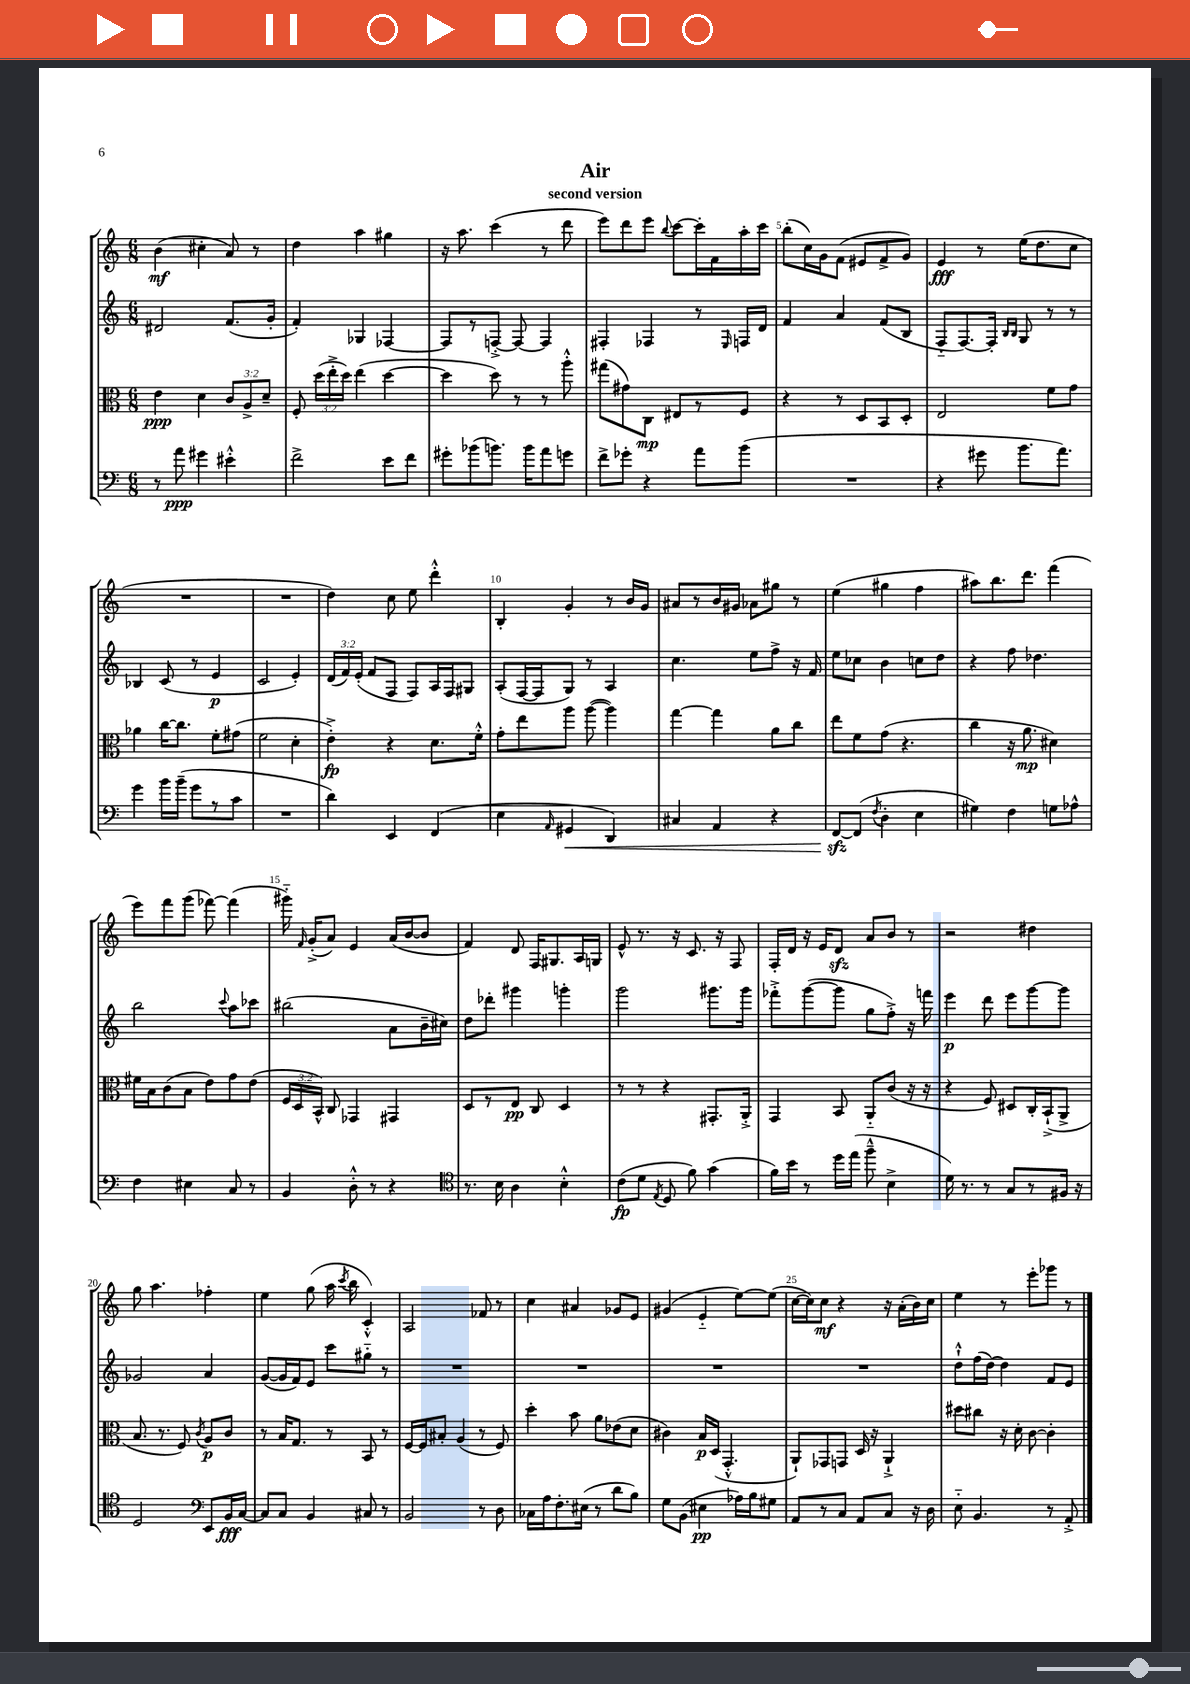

**kern	**dynam	**kern	**dynam	**kern	**dynam	**kern	**dynam
*part4	*part4	*part3	*part3	*part2	*part2	*part1	*part1
*staff4	*staff4	*staff3	*staff3	*staff2	*staff2	*staff1	*staff1
*clefF4	*	*clefC3	*	*clefG2	*	*clefG2	*
*k[]	*	*k[]	*	*k[]	*	*k[]	*
*M6/8	*	*M6/8	*	*M6/8	*	*M6/8	*
=1	=1	=1	=1	=1	=1	=1	=1
8r	.	4e\	ppp	2d#X/	.	(4b\	mf
8a\	ppp	.	.	.	.	.	.
4g#X\	.	4d\	.	.	.	4cc#X'\	.
4e#X'^^\	.	12c/L	.	(8.f/L	.	8a/)	.
.	.	12A^/	.	.	.	.	.
.	.	.	.	.	.	8r	.
.	.	12d~/J	.	.	.	.	.
.	.	.	.	16g'/Jk	.	.	.
=2	=2	=2	=2	=2	=2	=2	=2
2f^\	.	8F'/	.	4f'/)	.	4dd\	.
.	.	(24dd\LL	.	.	.	.	.
.	.	24ee'^\	.	.	.	.	.
.	.	24dd\JJ)	.	.	.	.	.
.	.	(4ee\	.	4G-X/	.	4aa\	.
8e\L	.	[4dd\	.	[4F-X/	.	4gg#X\	.
8f\J	.	.	.	.	.	.	.
=3	=3	=3	=3	=3	=3	=3	=3
8g#X'\L	.	4dd\]	.	8F-/L]	.	16r	.
.	.	.	.	.	.	8.aa\	.
(8b-X\	.	.	.	8r	.	.	.
8.bn\J)	.	8dd\)	.	[8Fn'^/J	.	(4ccc\	.
.	.	8r	.	8F/_	.	.	.
16b\KL	.	.	.	.	.	.	.
8a\	.	8r	.	4F/]	.	8r	.
8gn\J	.	8aa'^^\	.	.	.	8ddd\	.
=4	=4	=4	=4	=4	=4	=4	=4
8f^\L	.	(8gg#X\L	.	4F#X'/	.	8eee\L)	.
8g-X'\J	.	8g#X\)	.	.	.	8ddd\	.
4r	.	8C\J	mp	4F-X/	.	8eee\J	.
.	.	.	.	.	.	8qqbb/	.
.	.	8E#X/L	.	.	.	[8ccc\L	.
8a\L	.	8r	.	8r	.	16ccc'\L]	.
.	.	.	.	.	.	16f\	.
.	.	.	.	16qqE/	.	.	.
(8b\J	.	8F/J	.	16Fn/LL	.	16aa'\	.
.	.	.	.	16d/JJ	.	16ccc\JJ	.
=5	=5	=5	=5	=5	=5	=5	=5
2.r	.	4r	.	4f/	.	(8bb'\L	.
.	.	.	.	.	.	16cc\L)	.
.	.	.	.	.	.	16g\J	.
.	.	8r	.	4a/	.	(8f\J	.
.	.	8D/L	.	.	.	8e#X/L	.
.	.	8BB/	.	(8f/L	.	8f^/	.
.	.	8D'/J	.	8B/J	.	8g/J)	.
=6	=6	=6	=6	=6	=6	=6	=6
4r	.	2E/	.	8F/L	.	4e/	fff
.	.	.	.	[8.F/)	.	.	.
8g#X\	.	.	.	.	.	8r	.
.	.	.	.	16F'/Jk]	.	.	.
.	.	.	.	16qqB/LL	.	.	.
.	.	.	.	16qqB/JJ	.	.	.
8.b\L	.	.	.	8G/	.	(16ee\KL	.
.	.	.	.	.	.	8.dd\	.
.	.	8f\L	.	8r	.	.	.
8.a\J)	.	.	.	.	.	.	.
.	.	8g\J	.	8r	.	8cc\J	.
!!LO:LB:g=z
=7	=7	=7	=7	=7	=7	=7	=7
4g\	.	4a-X\	.	4B-X/	.	2.r	.
16b\LL	.	[16cc\KL	.	(8c/	.	.	.
(16b~\JJ	.	8.cc\J]	.	.	.	.	.
8g\L	.	.	.	8r	.	.	.
8r	.	8f'\L	.	4e/	p	.	.
8c\J	.	(8g#X\J	.	.	.	.	.
=8	=8	=8	=8	=8	=8	=8	=8
2.r	.	2f\	.	2c/	.	2.r	.
.	.	4d'\	.	4e'/)	.	.	.
=9	=9	=9	=9	=9	=9	=9	=9
4d\)	.	4e'^\)	fp	(24d/LL	.	4dd\)	.
.	.	.	.	24f/)	.	.	.
.	.	.	.	(24e'/JJ	.	.	.
.	.	.	.	8f/L	.	.	.
4EE/	.	4r	.	8F/J	.	8cc\	.
.	.	.	.	8F/L)	.	8ee\	.
(4FF/	.	8.d\L	.	16A/L	.	4ddd'^^\	.
.	.	.	.	16F/J	.	.	.
.	.	.	.	8G#X/J	.	.	.
.	.	16f'^^\Jk	.	.	.	.	.
=10	=10	=10	=10	=10	=10	=10	=10
4E\	.	8g'\L	.	(8A'/L	.	4B'/	.
.	.	8ee\	.	[16F/L	.	.	.
.	.	.	.	16F/J]	.	.	.
16qqAA/	.	.	.	.	.	.	.
!	!LO:HP:b	!	!	!	!	!	!
4GG#X/	<	8aa\J	.	8G/J)	.	4g'/	.
.	.	([8aa\	.	8r	.	.	.
4DD/)	.	4aa\])	.	4A/	.	8r	.
.	.	.	.	.	.	16b/LL	.
.	.	.	.	.	.	16g/JJ	.
=11	=11	=11	=11	=11	=11	=11	=11
4C#X/	.	[4gg\	.	4.cc\	.	8a#X/L	.
.	.	.	.	.	.	8r	.
4AA/	.	4gg\]	.	.	.	16b/L	.
.	.	.	.	.	.	16g#X/JJ	.
.	.	.	.	8ee\L	.	8a-X\L	.
4r	.	8a\L	.	8ff^\J	.	8gg#X\J	.
.	.	8cc\J	.	16r	.	8r	.
.	.	.	.	16f/	.	.	.
=12	=12	=12	=12	=12	=12	=12	=12
[8FFzz/L	.	8ee\L	.	8ee\L	.	(4ee\	.
(8FF/J]	[	8f\	.	8cc-X\J	.	.	.
8qF/	.	.	.	.	.	.	.
4D'\	.	(8g\J	.	4b\	.	4gg#X\	.
.	.	4.r	.	.	.	.	.
4E\	.	.	.	8ccn\L	.	4ff\	.
.	.	.	.	8dd\J	.	.	.
=13	=13	=13	=13	=13	=13	=13	=13
4G#X\)	.	4cc\	.	4r	.	8aa#X\L)	.
.	.	.	.	.	.	8.bb\	.
4F\	.	16r	.	8ff\	.	.	.
.	.	8.a\	mp	.	.	8.ddd\J	.
.	.	.	.	4.dd-X\	.	.	.
8Gn\L	.	4d#X\)	.	.	.	(4fff\	.
8A-X^^\J	.	.	.	.	.	.	.
!!LO:LB:g=z
=14	=14	=14	=14	=14	=14	=14	=14
4F\	.	16f#X\LL	.	2bb\	.	8eee\L)	.
.	.	16B\J	.	.	.	.	.
.	.	(8c\	.	.	.	8fff\	.
4E#X\	.	8B\J	.	.	.	(8ggg\J	.
.	.	8e\L)	.	.	.	[8fff-X\)	.
.	.	.	.	8qqccc/	.	.	.
8C/	.	8g\	.	8aa\L	.	(4fff-\]	.
8r	.	(8e\J	.	8ccc-X\J	.	.	.
=15	=15	=15	=15	=15	=15	=15	=15
4BB/	.	24F/LL	.	(2bb#X\	.	16ggg#X\)	.
.	.	24D/	.	.	.	.	.
.	.	.	.	.	.	16qqf/	.
.	.	.	.	.	.	(16g'^/KL	.
.	.	24BB^^/JJ)	.	.	.	.	.
.	.	8C/	.	.	.	8a/J)	.
8D'^^\	.	4GG-X/	.	.	.	4e/	.
8r	.	.	.	.	.	.	.
4r	.	4GG#X/	.	8a\L	.	(16a/LL	.
.	.	.	.	.	.	[16b/J	.
.	.	.	.	16b~\L	.	8b/J]	.
.	.	.	.	16cc#X\JJ)	.	.	.
=16	=16	=16	=16	=16	=16	=16	=16
*clefC4	*	*	*	*	*	*	*
8.r	.	8D/L	.	8dd\L	.	4f/)	.
.	.	8r	.	8ddd-X'\J	.	.	.
16B\	.	.	.	.	.	.	.
4A\	.	8E/J	pp	4ggg#X\	.	8d/	.
.	.	8C/	.	.	.	16F/KL	.
.	.	.	.	.	.	8.G#X/	.
4B'^^\	.	4D/	.	4gggn'\	.	.	.
.	.	.	.	.	.	16A/L	.
.	.	.	.	.	.	16Gn/JJ	.
=17	=17	=17	=17	=17	=17	=17	=17
(8c\L	fp	8r	.	2ggg\	.	8e^^/	.
8d\J	.	8r	.	.	.	8.r	.
8qE/	.	.	.	.	.	.	.
8D/	.	4r	.	.	.	.	.
.	.	.	.	.	.	16r	.
8f\)	.	.	.	.	.	8.c/	.
(4g\	.	8.GG#X'/L	.	8.ggg#X\L	.	.	.
.	.	.	.	.	.	16r	.
.	.	.	.	.	.	8F/	.
.	.	16AA'^/Jk	.	16ggg#\Jk	.	.	.
=18	=18	=18	=18	=18	=18	=18	=18
16f\LL)	.	4GG/	.	8fff-X'^\L	.	16F'/LL	.
16b\JJ	.	.	.	.	.	16d/JJ	.
8r	.	.	.	([8ggg\	.	16r	.
.	.	.	.	.	.	16e/KL	.
16dd\LL	.	8BB/	.	8ggg\J]	.	8dzz/J	.
(16ee\JJ	.	.	.	.	.	.	.
8ff~^^\	.	8AA/L	.	8gg\L	.	8a/L	.
4B^\	.	(8c/J	.	8ff'^\J)	.	8b/J	.
.	.	16r	.	16r	.	8r	.
.	.	16r	.	16fffn\	.	.	.
=19	=19	=19	=19	=19	=19	=19	=19
16d\)	.	4r	.	4eee\	p	2r	.
8.r	.	.	.	.	.	.	.
8r	.	8F/)	.	8ddd\	.	.	.
8G/L	.	8D#X/L	.	8eee\L	.	.	.
8r	.	16C'/L	.	[8ggg\	.	4dd#X\	.
.	.	(16BB`^/J	.	.	.	.	.
16F#X/Jk	.	8AA^/J	.	8ggg\J]	.	.	.
16r	.	.	.	.	.	.	.
!!LO:LB:g=z
=20	=20	=20	=20	=20	=20	=20	=20
2D/	.	8.B/	.	2g-X/	.	8gg\	.
.	.	.	.	.	.	4.aa\	.
.	.	8.r	.	.	.	.	.
.	.	8F/)	.	.	.	.	.
*clefF4	*	*	*	*	*	*	*
.	.	8qc/	.	.	.	.	.
8EE/L	.	8A/L	p	4a/	.	4ff-X'\	.
16BB/L	fff	8c/J	.	.	.	.	.
[16C/JJ	.	.	.	.	.	.	.
=21	=21	=21	=21	=21	=21	=21	=21
8C/L]	.	8r	.	([8g/L	.	4ee\	.
8C/J	.	16B/KL	.	16g/L]	.	.	.
.	.	8.G/J	.	16f/J)	.	.	.
4BB/	.	.	.	8e/J	.	(8gg\	.
.	.	8r	.	8ccc\L	.	16aa\	.
.	.	.	.	.	.	8qccc/	.
.	.	.	.	.	.	16bb\	.
8C#X/	.	8BB/	.	8gg#X\J	.	4c'^^/)	.
8r	.	8r	.	8r	.	.	.
=22	=22	=22	=22	=22	=22	=22	=22
2BB/	.	[16F/LL	.	2.r	.	2A/	.
.	.	16F/J]	.	.	.	.	.
.	.	8B#X'/J	.	.	.	.	.
.	.	(4A/	.	.	.	.	.
8r	.	8r	.	.	.	8f-X/	.
8D\	.	8F/)	.	.	.	8r	.
=23	=23	=23	=23	=23	=23	=23	=23
16C-X\LL	.	4dd'\	.	2.r	.	4cc\	.
16A\J	.	.	.	.	.	.	.
8.F'\	.	.	.	.	.	.	.
.	.	8b\	.	.	.	4a#X/	.
(16E#X\Jk	.	.	.	.	.	.	.
8r	.	8a\L	.	.	.	.	.
8d\L	.	(8e-X\	.	.	.	8g-X/L	.
8B\J)	.	8d\J	.	.	.	8e/J	.
=24	=24	=24	=24	=24	=24	=24	=24
8G\L	.	4c#X\)	.	2.r	.	(4g#X/	.
(8BB\J	.	.	.	.	.	.	.
4E#X\	pp	16B/LL	p	.	.	4e/	.
.	.	(16D/JJ	.	.	.	.	.
.	.	4.GG'^^/	.	.	.	.	.
16A-X\LL)	.	.	.	.	.	[8ee\L)	.
16B\J	.	.	.	.	.	.	.
8G#X\J	.	.	.	.	.	(8ee\J]	.
=25	=25	=25	=25	=25	=25	=25	=25
8AA/L	.	8AA`/L)	.	2.r	.	[16cc\LL	.
.	.	.	.	.	.	16cc\J])	.
8r	.	8GG-X/	.	.	.	8cc\J	mf
8C/J	.	8GGn/J	.	.	.	4r	.
8AA/L	.	16D/	.	.	.	.	.
.	.	16r	.	.	.	.	.
8C/J	.	4AA`^/	.	.	.	16r	.
.	.	.	.	.	.	(16a'\LL	.
16r	.	.	.	.	.	16b\)	.
16D\	.	.	.	.	.	16cc\JJ	.
=26	=26	=26	=26	=26	=26	=26	=26
8E\	.	8dd#X\L	.	8dd`^^\L	.	4ee\	.
4.BB/	.	8cc#X\J	.	(16ff\L	.	.	.
.	.	.	.	[16dd\JJ)	.	.	.
.	.	16r	.	4dd\]	.	8r	.
.	.	16d'\	.	.	.	.	.
.	.	[8c\	.	.	.	8eee'\L	.
8r	.	4c'\]	.	8f/L	.	8ggg-X\J	.
8AA'^/	.	.	.	8e/J	.	8r	.
==	==	==	==	==	==	==	==
*-	*-	*-	*-	*-	*-	*-	*-
